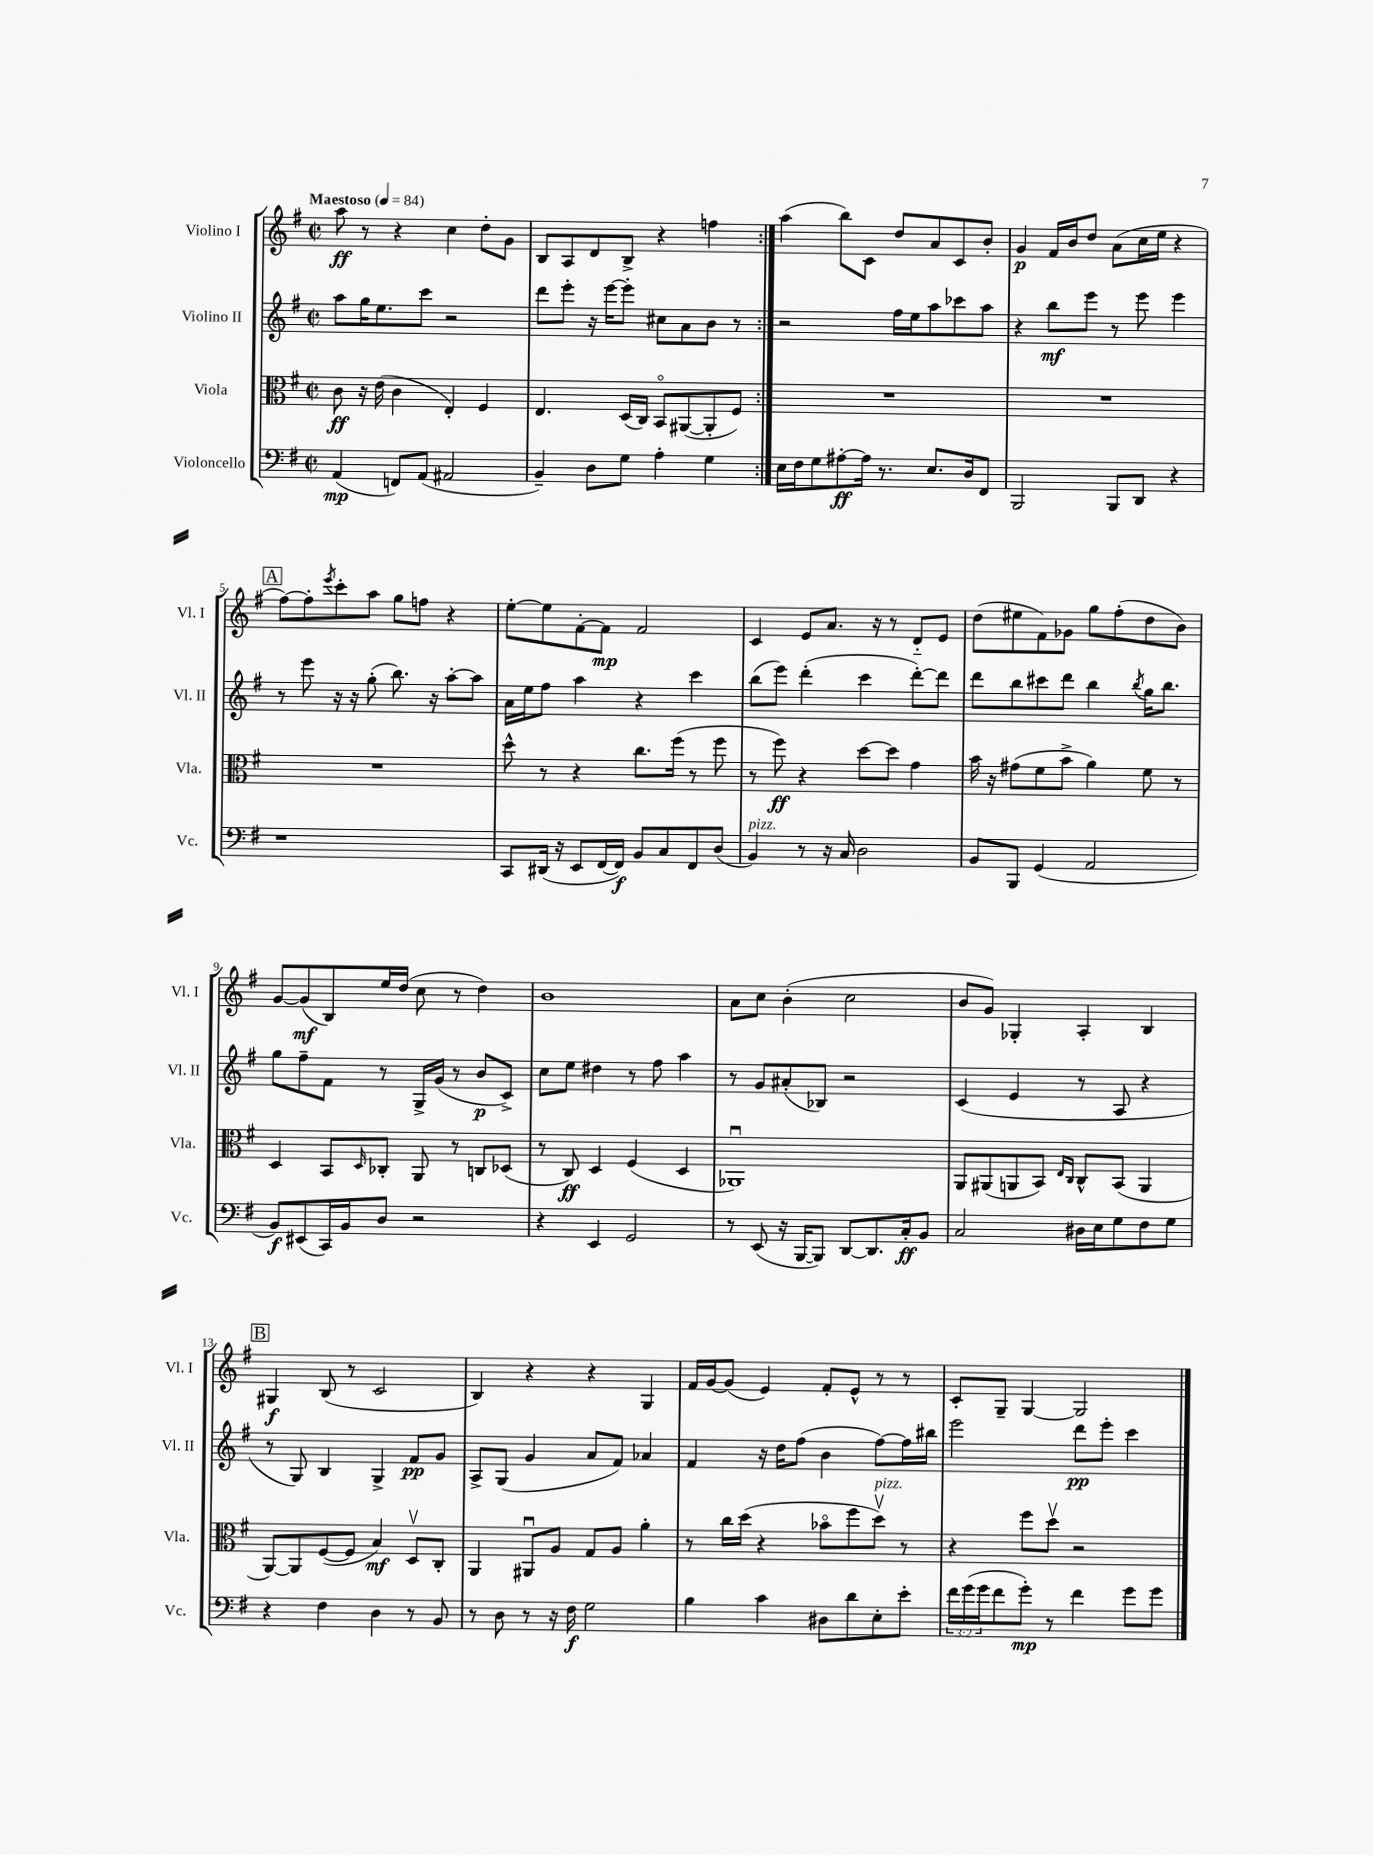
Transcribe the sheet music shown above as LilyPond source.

<<
\new StaffGroup <<
\new Staff = "s0" \with { instrumentName = "Violino I" shortInstrumentName = "Vl. I" } {
    \clef treble \key g \major \defaultTimeSignature \time 2/2 \tempo "Maestoso" 4 = 84
    \repeat volta 2 { a''8\ff r8 r4 c''4 d''8-. g'8 |
    b8 a8 d'8 b8-> r4 f''4 | }
    a''4( b''8) c'8 d''8 a'8 c'8 b'8-. |
    g'4\p fis'16 b'16 d''8 a'8( c''16 e''16 r4 |
    \mark \markup { \box "A" } fis''8~) fis''8-. \acciaccatura { e'''8 } c'''8-. a''8 g''8 f''8 r4 |
    e''8~-. e''8 fis'8~-. fis'8\mp fis'2 |
    c'4 e'8 a'8. r16 r8 d'8-_ e'8 |
    d''8( eis''8 fis'8) ges'8 g''8 fis''8-.( d''8 b'8) |
    g'8~ g'8\mf( b8) e''16 d''16( c''8 r8 d''4) |
    b'1 |
    a'8 c''8 b'4-.( c''2 |
    b'8 g'8) ges4-. a4-. b4 |
    \mark \markup { \box "B" } gis4\f b8( r8 c'2 |
    b4) r4 r4 g4 |
    fis'16 g'16~ g'8( e'4) fis'8-. e'8-^ r8 r8 |
    c'8-. g8-- g4~ g2 \bar "|." |
}
\new Staff = "s1" \with { instrumentName = "Violino II" shortInstrumentName = "Vl. II" } {
    \clef treble \key g \major \defaultTimeSignature \time 2/2
    \repeat volta 2 { a''8 g''16 e''8. c'''8 r2 |
    d'''8 e'''8-. r16 e'''16~ e'''8-. cis''8 a'8 b'8 r8 | }
    r2 fis''16 e''16 a''8 ces'''8 a''8 |
    r4 b''8\mf e'''8 r8 e'''8 e'''4 |
    \mark \markup { \box "A" } r8 e'''8 r16 r16 g''8-.( b''8.) r16 a''8~-. a''8 |
    a'16 e''16 fis''8 a''4 r4 c'''4 |
    b''8( e'''8) d'''4-.( c'''4 d'''8~-.) d'''8 |
    d'''8 b''8 cis'''8 d'''8 b''4 \acciaccatura { b''8 } g''16 b''8. |
    g''8 fis''8-- fis'8 r8 g16-> g'16( r8 b'8\p c'8->) |
    c''8 e''8 dis''4 r8 fis''8 a''4 |
    r8 g'8 ais'8-.( bes8) r2 |
    c'4( e'4 r8 a8 r4 |
    \mark \markup { \box "B" } r8 g8) b4 g4-> fis'8\pp g'8 |
    a8-> g8( g'4 a'8 fis'8) aes'4 |
    fis'4 r16 d''16 fis''8( b'4 fis''8~) fis''16 bis''16 |
    e'''2 d'''8\pp e'''8-. c'''4 \bar "|." |
}
\new Staff = "s2" \with { instrumentName = "Viola" shortInstrumentName = "Vla." } {
    \clef alto \key g \major \defaultTimeSignature \time 2/2
    \repeat volta 2 { c'8\ff r16 e'16( c'4 e4-.) fis4 |
    e4. d16( c16) b,8\flageolet ais,8~( ais,8-. fis8) | }
    R1 |
    R1 |
    \mark \markup { \box "A" } R1 |
    d''8-^ r8 r4 c''8. fis''16( r8 fis''8 |
    r8 fis''8\ff) r4 d''8~ d''8 g'4 |
    b'16 r16 gis'8( fis'8 b'8-> a'4) fis'8 r8 |
    d4 b,8 \grace { d16 } ces8-. a,8 r8 c8 des8( |
    r8 c8\ff) d4 fis4( d4 |
    aes,1\downbow) |
    a,8 ais,8( a,8 b,8) \grace { e16 c16 } c8-^ b,8( a,4 |
    \mark \markup { \box "B" } a,8~) a,8 fis8~( fis8 b4\mf) d8\upbow c8-. |
    a,4 ais,8\downbow a8 g8 a8 a'4-. |
    r8 c''16 d''16( r4 bes'8\flageolet fis''8 d''8\upbow^\markup { \italic "pizz." }) r8 |
    r4 fis''8 d''8\upbow r2 \bar "|." |
}
\new Staff = "s3" \with { instrumentName = "Violoncello" shortInstrumentName = "Vc." } {
    \clef bass \key g \major \defaultTimeSignature \time 2/2 \override Staff.TupletNumber.text = #tuplet-number::calc-fraction-text
    \repeat volta 2 { a,4\mp( f,8) a,8( ais,2 |
    b,4--) d8 g8 a4-. g4 | }
    e16 fis16 g8 ais8~-.\ff ais16 r8. e8. d16 fis,8 |
    b,,2 b,,8 d,8 r4 |
    \mark \markup { \box "A" } r1 |
    c,8 dis,16( r16 e,8 fis,16~ fis,16\f) b,8 c8 fis,8 d8( |
    b,4^\markup { \italic "pizz." }) r8 r16 c16 d2 |
    b,8 b,,8 g,4( a,2 |
    b,8\f) eis,8( c,16) b,16 d8 r2 |
    r4 e,4 g,2 |
    r8 e,8( r16 b,,16~ b,,8) d,8~ d,8. c16-.\ff b,8 |
    c2 dis16 e16 g8 fis8 g8 |
    \mark \markup { \box "B" } r4 fis4 d4 r8 b,8 |
    r8 d8 r8 r16 fis16\f g2 |
    b4 c'4 dis8 d'8 e8-. e'8-. |
    \tuplet 3/2 { fis'16 g'16( g'16 } fis'8 g'8-.\mp) r8 fis'4 g'8 g'8 \bar "|." |
}
>>
>>
